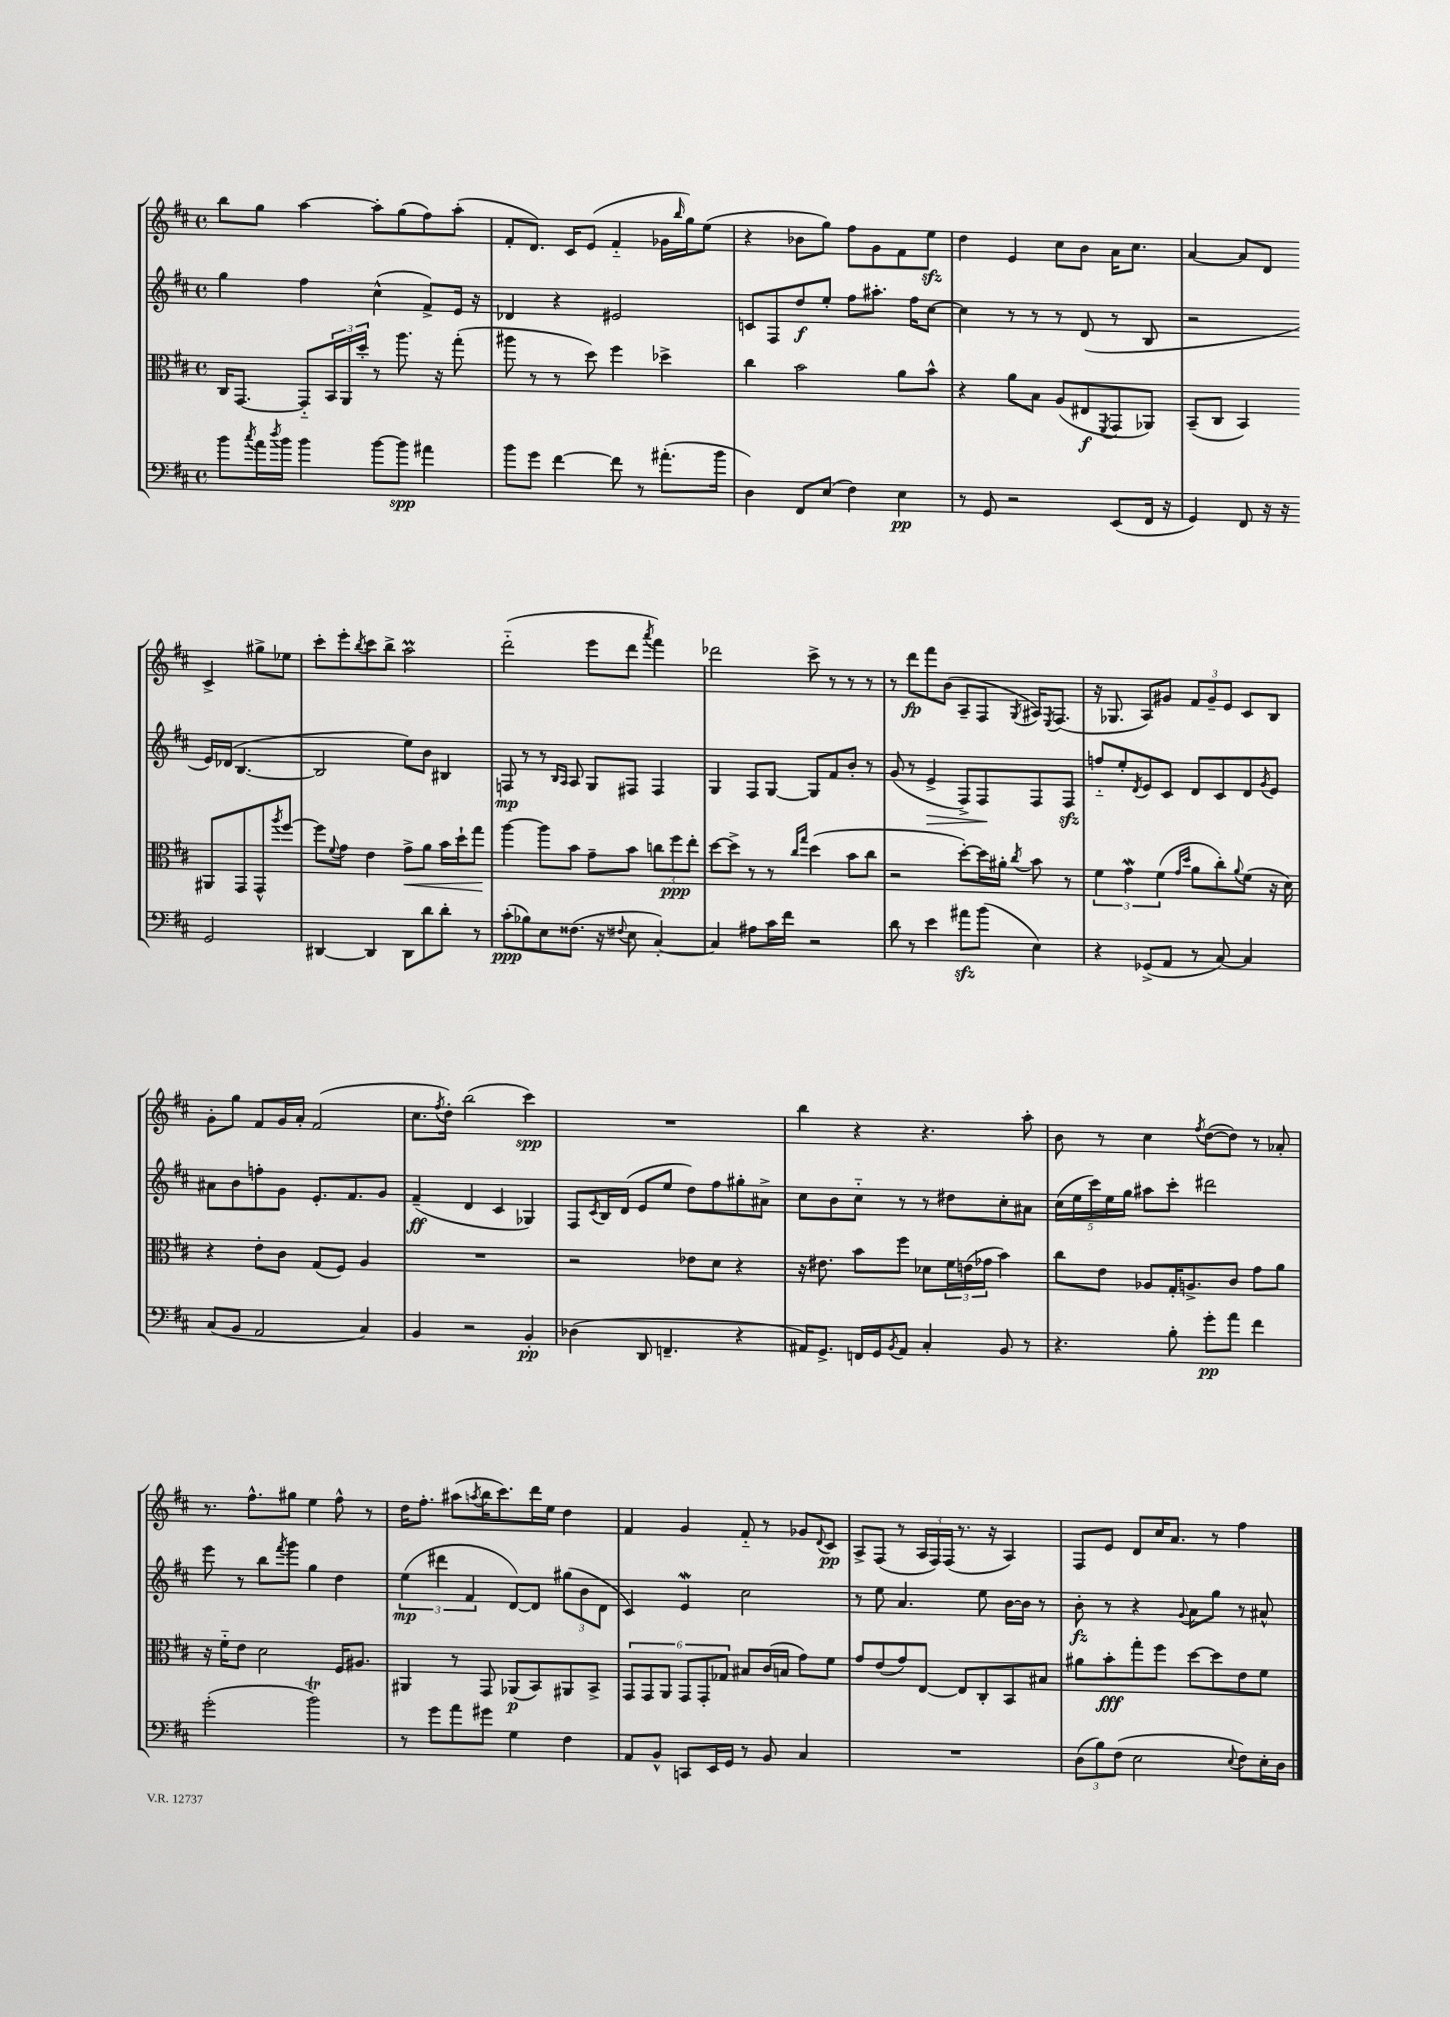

**kern	**kern	**kern	**kern
*staff4	*staff3	*staff2	*staff1
*clefF4	*clefC3	*clefG2	*clefG2
*k[f#c#]	*k[f#c#]	*k[f#c#]	*k[f#c#]
*M4/4	*M4/4	*M4/4	*M4/4
*met(c)	*met(c)	*met(c)	*met(c)
8b\L	16C#/LK	4gg\	8bb\L
.	[8.GG/J	.	.
8qcc#/	.	.	.
16a\L	.	.	8gg\J
8qdd/	.	.	.
16b\JJ	.	.	.
4b\	8GG'~/]L	4ff#\	[4aa\
.	24BB/L	.	.
.	24AA/	.	.
.	24dd'/JJ	.	.
[8b\L	8r	(4cc#^^\	8aa'\]L
8b\]J	8.aa\	.	(8gg\
4a#\	.	8f#^/L)	8ff#\)
.	16r	.	.
.	(8gg'\	16e/Jk	(8aa'\J
.	.	16r	.
=	=	=	=
8b\L	8aa#\	4d-/	8f#'/L
8g\J	8r	.	8.d/J)
[4f#\	8r	4r	.
.	.	.	16c#/LK
.	8dd\)	.	(8e/J
8f#\]	4ff#\	2e#/	4f#'~/
8r	.	.	.
(8.a#'\L	4dd-^\	.	16g-\LL
.	.	.	16qqbb/
.	.	.	16gg\J)
.	.	.	(8ee\J
16b\Jk	.	.	.
=	=	=	=
4D\)	4cc#\	8c/L	4r
.	.	8F#/	.
8FF#/L	2b\	8dd/	8b-\L
(8E/J	.	8ee'/J	8gg\J)
4F#\)	.	8ff#\L	8ff#\L
.	.	8.aa#'\J	8g\
4E\	8a\L	.	8f#\
.	.	16ff#\LK	.
.	8b^^\J	[8cc#\J	8ee\J
=	=	=	=
8r	4r	4cc#\]	4dd\
8GG/	.	.	.
2r	8a\L	8r	4e/
.	8B\J	8r	.
.	(8A/L	8r	8cc#\L
.	8E#/	(8d/	8b\J
.	8qFF#/	.	.
(8EE/L	8GG/	8r	16a\LK
.	.	.	8.cc#\J
16FF#/Jk	8AA-/J)	8B/	.
16r	.	.	.
=	=	=	=
4GG/)	(8BB~/L	2r	[4a/
.	8C#/J	.	.
8FF#/	4BB/)	.	8a/]L
16r	.	.	8d/J
16r	.	.	.
2GG/	8AA#/L	16e/LL)	4c#^/
.	.	(16d-/JJ	.
.	8GG/	[4.B/	.
.	8GG^^/	.	8gg#^\L
.	8qaa/	.	.
.	[8ff#/J	.	8ee-\J
=	=	=	=
[4DD#/	8ff#\]L	2B/]	8ccc#'\L
.	8qqf#/	.	.
.	8g\J	.	8eee'\
.	.	.	8qbb/
4DD#/]	4e\	.	8ccc#\
.	.	.	8bb^\J
8DD#\L	8g^\L	8ee\L)	2aa\
8d\	8a\J	8b\J	.
8d'\J	16b\LL	4B#/	.
.	16dd`\J	.	.
8r	8gg\J	.	.
=	=	=	=
(8c#'\L	[4aa\	8F/	(2ddd'~\
8B-\)	.	8r	.
8E\	8aa\]L	8r	.
.	.	16qqB/LL	.
.	.	16qqA/JJ	.
(8.F##\J	8b\J	8A/	.
.	8g~\L	8G/L	8eee\L
16r	.	.	.
8qqF#/	.	.	.
8E\	8b\J	8F#/J	8ddd\J
.	.	.	8qaaa/
[4C#'/)	12cc\L	4F#/	4fff#\)
.	12ff#\	.	.
.	12ee'\J	.	.
=	=	=	=
4C#/]	[8dd\L	4G/	2ddd-\
.	8dd^\]J	.	.
8A#\L	8r	8F#/L	.
16c#\L	8r	[8G/J	.
16f#\JJ	.	.	.
.	16qqcc#/LL	.	.
.	16qqgg/JJ	.	.
2r	(4dd\	8G/]L	8ccc#^\
.	.	8f#/	8r
.	8b\L	8b'/J	8r
.	8cc#\J	8r	8r
=	=	=	=
8d\	2r	(8g/	8r
8r	.	8r	8ddd\L
4e\	.	4e^/	8fff#\
.	.	.	(8b\J
8a#\L	[8dd'\L)	8F#^/L)	8A~/L
(8b\J	16dd\]L	8F#/	8F#/J
.	16a#'\JJ	.	.
.	8qcc#/	.	8qG/
4E\)	8b\	8F#/	16A#/LK)
.	.	.	8qE/
.	.	.	(8.F#/J
.	8r	8F#/J	.
=	=	=	=
4r	6f#\	8ff'~/L	16r
.	.	.	8.G-/
.	.	8ee'/	.
.	6g\	.	.
.	.	8qd/	.
(8GG-^/L	.	8e/	8A/L)
.	(6f#\	.	.
8AA/J	.	8c#/J	8g#/J
.	16qqg/LL	.	.
.	16qqdd/JJ	.	.
8r	8a\L	8d/L	12f#/L
.	.	.	12g#~/
[8C#/)	8cc#'\)	8c#/	.
.	.	.	12e/J
.	8qqa/	.	.
4C#/]	(8f#\J	8d/	8c#/L
.	.	8qg/	.
.	16r	8e/J	8B/J
.	16d\)	.	.
=	=	=	=
(8C#/L	4r	8a#\L	8g'\L
8BB/J	.	8b\	8gg\J
2AA/	8e'\L	8ff'\	8f#/L
.	8c#\J	8g\J	16g/L
.	.	.	16a'/JJ
.	(8G/L	8.e'/L	(2f#/
.	8F#/J)	.	.
.	.	8.f#/	.
4C#/)	4A/	.	.
.	.	8g/J	.
=	=	=	=
4BB/	1r	(4f#~/	8.cc#\L
.	.	.	8qff#/
.	.	.	16dd'\Jk)
2r	.	4d/	(2bb\
.	.	4c#/	.
4BB'/	.	4G-/)	4ccc#\)
=	=	=	=
(4D-\	2r	8F#/L	1r
.	.	8qc#/	.
.	.	16B/L	.
.	.	(16d/JJ	.
8DD/	.	8e/L	.
4.FF~/	.	8ee/J	.
.	8e-\L	8dd\L)	.
.	8d\J	8ff#\	.
4r	4r	8gg#'\	.
.	.	8a#^\J	.
=	=	=	=
16AA#/LK)	16r	8cc#\L	4bb\
8.GG^/J	8.e#\	.	.
.	.	8b\	.
16FF/LL	8b\L	8cc#'~\J	4r
16GG/J	.	.	.
8qBB/	.	.	.
8AA#/J	8ff#\J	8r	.
4C#'/	8d-\L	8r	4.r
.	24f#\L	8dd#\L	.
.	(24e\	.	.
.	24g-\JJ	.	.
8BB/	4b\)	8cc#'\	.
8r	.	8a#\J	8aa'\
=	=	=	=
4.r	8cc#\L	(20cc#\LL	8b\
.	.	20ee\	.
.	.	20ccc#\)	.
.	8e\J	.	8r
.	.	20ee\	.
.	.	20gg\JJ	.
.	8A-/L	8aa#\L	4cc#\
8B'\	16G'/K	8ccc#'\J	.
.	8.A^/	.	.
.	.	.	8qff#/
8g'\L	.	2ddd#\	([8dd\L
8a\J	8c#/J	.	8dd\]J)
4f#\	8g\L	.	8r
.	8a\J	.	8a-'/
=	=	=	=
(2g'\	16r	8eee\	8.r
.	16f#'~\LK	.	.
.	8e\J	8r	.
.	.	.	8.ff#^^\L
.	2d\	8bb\L	.
.	.	8qfff#/	.
.	.	8ggg\J	8gg#\J
2b\)	.	4gg\	4ee\
.	16F#/LK	4dd\	8ff#^^\
.	8.A#/J	.	.
.	.	.	8r
=	=	=	=
8r	4AA#/	(6ee\	16dd\LK
.	.	.	8.ff#'\J
8g\L	.	.	.
.	.	6ddd#\	.
8a\	8r	.	(8aa#\L
.	.	6f#/	.
.	.	.	8qaa/
8g#\J	8GG/	.	16bb\K
.	.	.	8.ccc#\)
4G\	(8AA-/L	[8d/L)	.
.	8BB/)	8d/]J	16ddd\L
.	.	.	16ee\JJ
4F#\	8AA#/	(12gg#\L	4dd\
.	.	12b\	.
.	8BB^/J	.	.
.	.	12d\J	.
=	=	=	=
8AA/L	12GG/L	4c#/)	4f#/
.	12GG/	.	.
8BB^^/J	.	.	.
.	12AA/J	.	.
8CC/L	12GG/L	4e/	4g/
.	12GG'/	.	.
16EE/L	.	.	.
.	12G-/J	.	.
16GG/JJ	.	.	.
8r	8B#/L	2cc#\	8f#'~/
8BB/	(16c#/L	.	8r
.	16B/JJ	.	.
4C#/	8g\L)	.	8g-/L
.	.	.	8qqd/
.	8f#\J	.	8c#/J
=	=	=	=
1r	8g/L	8r	8A^/L
.	(8e/	8ee\	(8F#/J
.	8g/)	4.a/	8r
.	[8E/J	.	24A/LL
.	.	.	24F#/)
.	.	.	(24F#/JJ
.	8E/]L	.	8.r
.	8C#'/	8ee\	.
.	.	.	16r
.	8BB/	[16b\LL	4A/)
.	.	16b\]JJ	.
.	8B#/J	8r	.
=	=	=	=
(12D\L	8a#\L	8b'\	8F#/L
12B\)	.	.	.
.	8b'\	8r	8e/J
(12F#\J	.	.	.
2E\	8gg'\	4r	8d/L
.	8ff#\J	.	16cc#/K
.	.	.	8.a/J
.	.	8qqg/	.
.	[8dd\L	8a\L	.
.	8dd\]	8gg\J	8r
8qqE/	.	.	.
8F#\L)	8e\	8r	4ff#\
16E'\L	8f#\J	8a#^^/	.
16D\JJ	.	.	.
==	==	==	==
*-	*-	*-	*-
